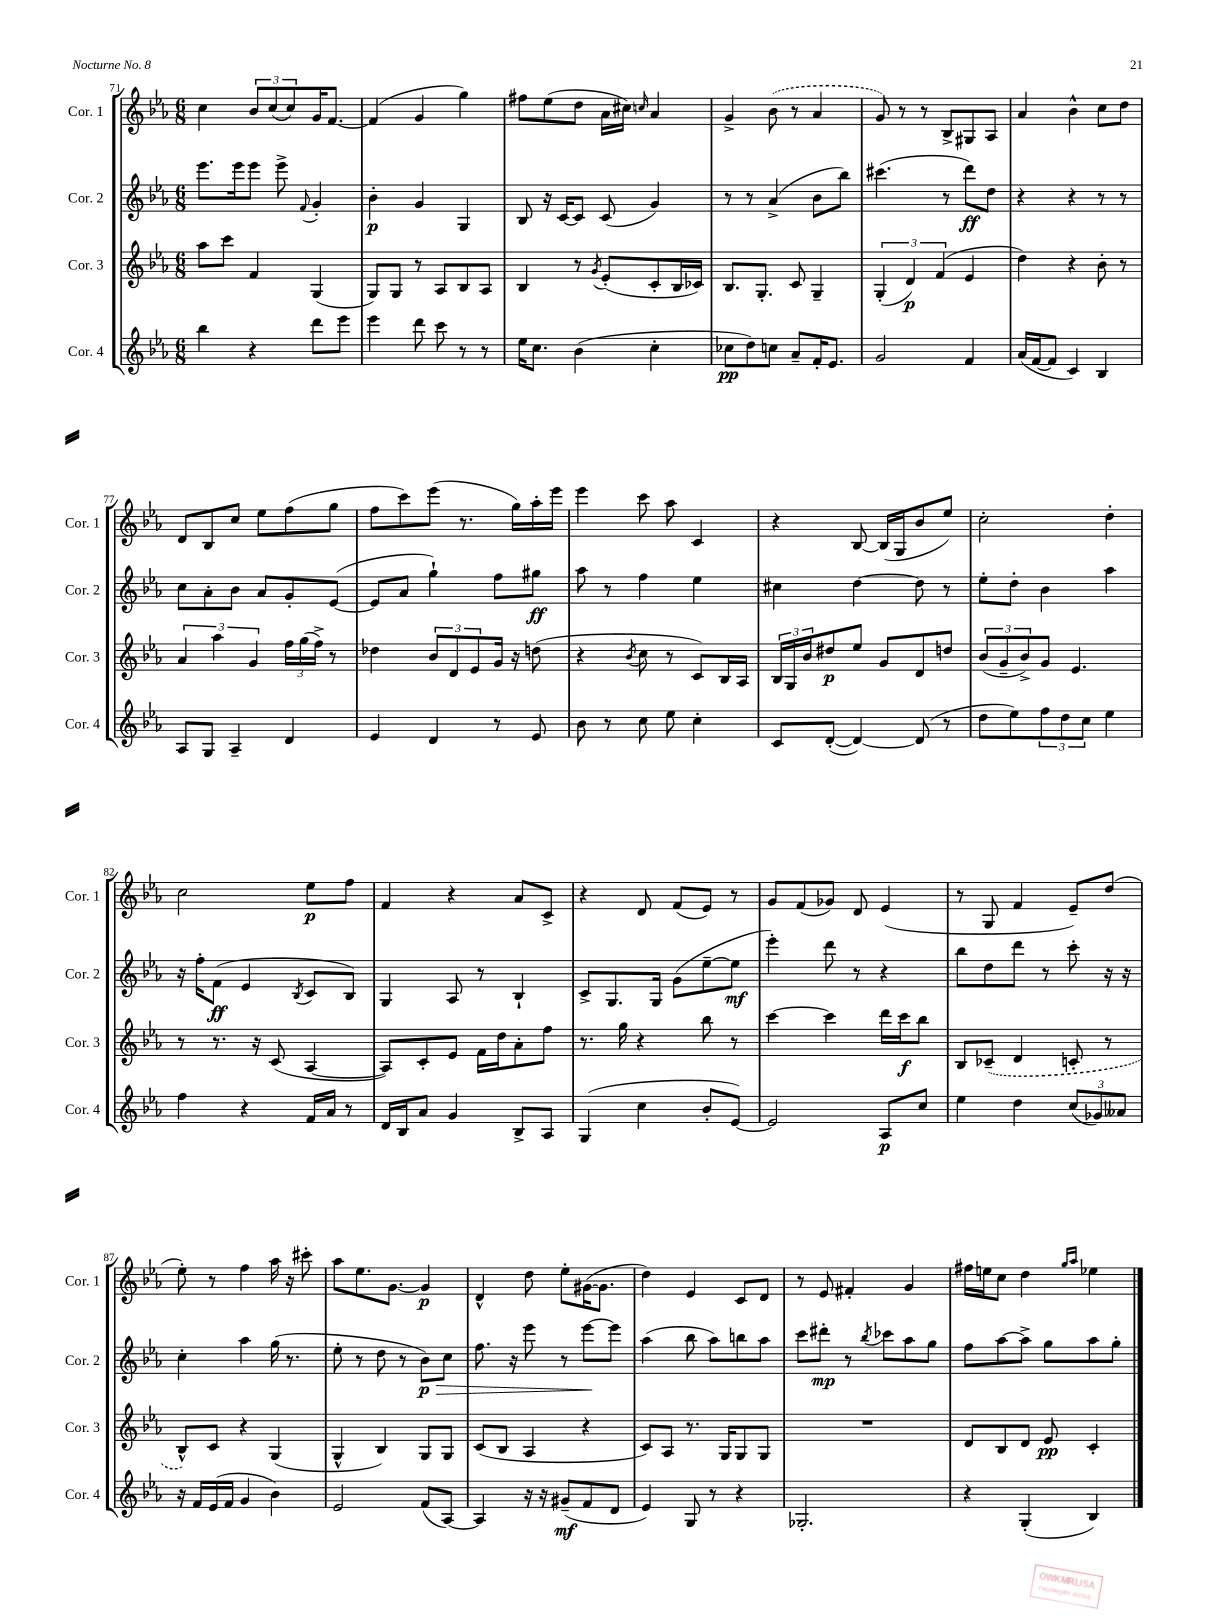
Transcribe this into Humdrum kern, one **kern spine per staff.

**kern	**dynam	**kern	**dynam	**kern	**dynam	**kern	**dynam
*part4	*part4	*part3	*part3	*part2	*part2	*part1	*part1
*staff4	*staff4	*staff3	*staff3	*staff2	*staff2	*staff1	*staff1
*I"Cor. 4	*	*I"Cor. 3	*	*I"Cor. 2	*	*I"Cor. 1	*
*I'Cor. 4	*	*I'Cor. 3	*	*I'Cor. 2	*	*I'Cor. 1	*
*clefG2	*	*clefG2	*	*clefG2	*	*clefG2	*
*k[b-e-a-]	*	*k[b-e-a-]	*	*k[b-e-a-]	*	*k[b-e-a-]	*
*M6/8	*	*M6/8	*	*M6/8	*	*M6/8	*
=71	=71	=71	=71	=71	=71	=71	=71
4bb-\	.	8aa-\L	.	8.eee-\L	.	4cc\	.
.	.	8ccc\J	.	.	.	.	.
.	.	.	.	16eee-\k	.	.	.
4r	.	4f/	.	8eee-\J	.	12b-/L	.
.	.	.	.	.	.	(12cc/	.
.	.	.	.	8eee-^\	.	.	.
.	.	.	.	.	.	12cc/)	.
.	.	.	.	8qqf/	.	.	.
8ddd\L	.	(4G/	.	4g'/	.	16g/K	.
.	.	.	.	.	.	[8.f/J	.
8eee-\J	.	.	.	.	.	.	.
=72	=72	=72	=72	=72	=72	=72	=72
4eee-\	.	8G/L)	.	4b-'\	p	(4f/]	.
.	.	8G/J	.	.	.	.	.
8ddd\	.	8r	.	4g/	.	4g/	.
8ccc\	.	8A-/L	.	.	.	.	.
8r	.	8B-/	.	4G/	.	4gg\)	.
8r	.	8A-/J	.	.	.	.	.
=73	=73	=73	=73	=73	=73	=73	=73
16ee-\KL	.	4B-/	.	8B-/	.	8ff#X\L	.
8.cc\J	.	.	.	.	.	.	.
.	.	.	.	16r	.	(8ee-\	.
.	.	.	.	[16c/KL	.	.	.
(4b-\	.	8r	.	8c/J]	.	8dd\J	.
.	.	8qg/	.	.	.	.	.
.	.	(8e-'/L	.	(8c/	.	16a-\LL	.
.	.	.	.	.	.	16cc#X\JJ)	.
.	.	.	.	.	.	16qqccn/	.
4cc'\	.	8c'/	.	4g/)	.	4a-/	.
.	.	16B-/L	.	.	.	.	.
.	.	16c-X/JJ)	.	.	.	.	.
=74	=74	=74	=74	=74	=74	=74	=74
8cc-X\L	pp	8.B-/L	.	8r	.	4g^/	.
8dd\)	.	.	.	8r	.	.	.
.	.	8.G'/J	.	.	.	.	.
8ccn\J	.	.	.	(4a-^/	.	(8b-\	.
8a-~/L	.	8c/	.	.	.	8r	.
16f'/K	.	4G~/	.	8b-\L	.	4a-/	.
8.e-/J	.	.	.	.	.	.	.
.	.	.	.	8bb-\J)	.	.	.
=75	=75	=75	=75	=75	=75	=75	=75
2g/	.	(6G'/	.	(4.ccc#X\	.	8g/)	.
.	.	.	.	.	.	8r	.
.	.	6d/)	p	.	.	.	.
.	.	.	.	.	.	8r	.
.	.	(6f/	.	.	.	.	.
.	.	.	.	8r	.	8B-^/L	.
4f/	.	4e-/	.	8ddd\L)	ff	8G#X/	.
.	.	.	.	8dd\J	.	8A-/J	.
=76	=76	=76	=76	=76	=76	=76	=76
(16a-/LL	.	4dd\)	.	4r	.	4a-/	.
[16f/J	.	.	.	.	.	.	.
8f/J]	.	.	.	.	.	.	.
4c/)	.	4r	.	4r	.	4b-^^\	.
4B-/	.	8b-'\	.	8r	.	8cc\L	.
.	.	8r	.	8r	.	8dd\J	.
!!LO:LB:g=z
=77	=77	=77	=77	=77	=77	=77	=77
8A-/L	.	6a-/	.	8cc\L	.	8d/L	.
8G/J	.	.	.	8a-'\	.	8B-/	.
.	.	6aa-\	.	.	.	.	.
4A-~/	.	.	.	8b-\J	.	8cc/J	.
.	.	6g/	.	.	.	.	.
.	.	.	.	8a-/L	.	8ee-\L	.
4d/	.	24ff\LL	.	8g'/	.	(8ff\	.
.	.	(24gg\	.	.	.	.	.
.	.	24ff^\JJ)	.	.	.	.	.
.	.	8r	.	([8e-/J	.	8gg\J	.
=78	=78	=78	=78	=78	=78	=78	=78
4e-/	.	4dd-X\	.	8e-/L]	.	8ff\L	.
.	.	.	.	8a-/J	.	8ccc\)	.
4d/	.	12b-/L	.	4gg`\)	.	(8eee-\J	.
.	.	12d/	.	.	.	.	.
.	.	.	.	.	.	8.r	.
.	.	12e-/	.	.	.	.	.
8r	.	16g/Jk	.	8ff\L	.	.	.
.	.	16r	.	.	.	16gg\LL)	.
8e-/	.	(8ddn\	.	8gg#X\J	ff	16aa-'\	.
.	.	.	.	.	.	16eee-\JJ	.
=79	=79	=79	=79	=79	=79	=79	=79
8b-\	.	4r	.	8aa-\	.	4eee-\	.
8r	.	.	.	8r	.	.	.
.	.	8qb-/	.	.	.	.	.
8cc\	.	8cc\	.	4ff\	.	8ccc\	.
8ee-\	.	8r	.	.	.	8aa-\	.
4cc'\	.	8c/L)	.	4ee-\	.	4c/	.
.	.	16B-/L	.	.	.	.	.
.	.	16A-/JJ	.	.	.	.	.
=80	=80	=80	=80	=80	=80	=80	=80
8c/L	.	24B-/LL	.	4cc#X\	.	4r	.
.	.	24G/	.	.	.	.	.
.	.	24b-/J	.	.	.	.	.
([8d'/J	.	8dd#X/	p	.	.	.	.
4d/_)	.	8ee-/J	.	[4dd\	.	[8B-/	.
.	.	8g/L	.	.	.	(16B-/LL]	.
.	.	.	.	.	.	16G/J	.
(8d/]	.	8d/	.	8dd\]	.	8b-/	.
8r	.	8ddn/J	.	8r	.	8ee-/J)	.
=81	=81	=81	=81	=81	=81	=81	=81
8dd\L	.	(12b-/L	.	8ee-'\L	.	2cc'\	.
.	.	12g~/	.	.	.	.	.
8ee-\)	.	.	.	8dd'\J	.	.	.
.	.	12b-^/)	.	.	.	.	.
12ff\	.	8g/J	.	4b-\	.	.	.
12dd\	.	.	.	.	.	.	.
.	.	4.e-/	.	.	.	.	.
12cc\J	.	.	.	.	.	.	.
4ee-\	.	.	.	4aa-\	.	4dd'\	.
!!LO:LB:g=z
=82	=82	=82	=82	=82	=82	=82	=82
4ff\	.	8r	.	16r	.	2cc\	.
.	.	.	.	16ff'\KL	.	.	.
.	.	8.r	.	(8f\J	ff	.	.
4r	.	.	.	4e-/	.	.	.
.	.	16r	.	.	.	.	.
.	.	(8c/	.	.	.	.	.
.	.	.	.	8qB-/	.	.	.
16f/LL	.	[4A-/	.	8c/L	.	8ee-\L	p
16a-/JJ	.	.	.	.	.	.	.
8r	.	.	.	8B-/J)	.	8ff\J	.
=83	=83	=83	=83	=83	=83	=83	=83
16d/LL	.	8A-/L])	.	4G/	.	4f/	.
16B-/J	.	.	.	.	.	.	.
8a-/J	.	8c'/	.	.	.	.	.
4g/	.	8e-/J	.	8A-/	.	4r	.
.	.	16f\LL	.	8r	.	.	.
.	.	16dd\J	.	.	.	.	.
8B-^/L	.	8a-'\	.	4B-`/	.	8a-/L	.
8A-/J	.	8ff\J	.	.	.	8c^/J	.
=84	=84	=84	=84	=84	=84	=84	=84
(4G/	.	8.r	.	8c^/L	.	4r	.
.	.	.	.	8.G/	.	.	.
.	.	16gg\	.	.	.	.	.
4cc\	.	4r	.	.	.	8d/	.
.	.	.	.	16G/Jk	.	.	.
.	.	.	.	(8g\L	.	(8f/L	.
8b-'/L	.	8bb-\	.	[8ee-~\	.	8e-/J)	.
[8e-/J)	.	8r	.	8ee-\J]	mf	8r	.
=85	=85	=85	=85	=85	=85	=85	=85
2e-/]	.	[4ccc\	.	4eee-'\)	.	8g/L	.
.	.	.	.	.	.	(8f/	.
.	.	4ccc\]	.	8ddd\	.	8g-X/J)	.
.	.	.	.	8r	.	8d/	.
8A-/L	p	16ddd\LL	.	4r	.	(4e-/	.
.	.	16ccc\J	f	.	.	.	.
8cc/J	.	8bb-\J	.	.	.	.	.
=86	=86	=86	=86	=86	=86	=86	=86
4ee-\	.	8B-/L	.	8bb-\L	.	8r	.
.	.	(8c-X~/J	.	8dd\	.	8G/	.
4dd\	.	4d/	.	8ddd\J	.	4f/	.
.	.	.	.	8r	.	.	.
(12cc/L	.	8cn'/	.	8ccc'\	.	8e-~/L)	.
12g-X/)	.	.	.	.	.	.	.
.	.	8r	.	16r	.	(8dd/J	.
12a--X/J	.	.	.	.	.	.	.
.	.	.	.	16r	.	.	.
!!LO:LB:g=z
=87	=87	=87	=87	=87	=87	=87	=87
16r	.	8B-^^/L)	.	4cc'\	.	8ee-'\)	.
16f/LL	.	.	.	.	.	.	.
(16e-/	.	8c/J	.	.	.	8r	.
16f/JJ	.	.	.	.	.	.	.
4g/	.	4r	.	4aa-\	.	4ff\	.
4b-\)	.	(4G/	.	(16gg\	.	16aa-\	.
.	.	.	.	8.r	.	16r	.
.	.	.	.	.	.	8ccc#X'\	.
=88	=88	=88	=88	=88	=88	=88	=88
2e-/	.	4G^^/	.	8ee-'\	.	8aa-\L	.
.	.	.	.	8r	.	8.ee-\	.
.	.	4B-/)	.	8dd\	.	.	.
.	.	.	.	.	.	[8.g\J	.
.	.	.	.	8r	.	.	.
!	!	!	!	!	!LO:HP:b	!	!
(8f/L	.	8G/L	.	8b-\L)	> p	4g/]	p
[8A-/J)	.	8G/J	.	8cc\J	.	.	.
=89	=89	=89	=89	=89	=89	=89	=89
4A-/]	.	(8c/L	.	8.ff\	.	4d^^/	.
.	.	8B-/J	.	.	.	.	.
.	.	.	.	16r	.	.	.
16r	.	4A-/	.	8eee-\	.	8dd\	.
16r	.	.	.	.	.	.	.
(8g#X~/L	mf	.	.	8r	.	8ee-'\L	.
8f/	.	4r	.	[8eee-\L	.	([16g#X\K	.
.	.	.	.	.	.	8.g#\J]	.
8d/J	.	.	.	8eee-\J]	]	.	.
=90	=90	=90	=90	=90	=90	=90	=90
4e-/)	.	8c/L)	.	(4aa-\	.	4dd\)	.
.	.	8A-/J	.	.	.	.	.
8G/	.	8.r	.	8bb-\	.	4e-/	.
8r	.	.	.	8aa-\L)	.	.	.
.	.	16G/KL	.	.	.	.	.
4r	.	8G/	.	8bbn\	.	8c/L	.
.	.	8G/J	.	8aa-\J	.	8d/J	.
=91	=91	=91	=91	=91	=91	=91	=91
2.G-X'/	.	2.r	.	8ccc\L	.	8r	.
.	.	.	.	8ddd#X'\J	mp	8e-/	.
.	.	.	.	8r	.	4f#X'/	.
.	.	.	.	8qbb-/	.	.	.
.	.	.	.	8ccc-X\L	.	.	.
.	.	.	.	8aa-\	.	4g/	.
.	.	.	.	8gg\J	.	.	.
=92	=92	=92	=92	=92	=92	=92	=92
4r	.	8d/L	.	8ff\L	.	16ff#X\LL	.
.	.	.	.	.	.	16een\J	.
.	.	8B-/	.	[8aa-\	.	8cc\J	.
(4G'/	.	8d/J	.	8aa-^\J]	.	4dd\	.
.	.	8e-/	pp	8gg\L	.	.	.
.	.	.	.	.	.	16qqgg/LL	.
.	.	.	.	.	.	16qqaa-/JJ	.
4B-/)	.	4c'/	.	8aa-\	.	4ee-X\	.
.	.	.	.	8gg'\J	.	.	.
==	==	==	==	==	==	==	==
*-	*-	*-	*-	*-	*-	*-	*-
